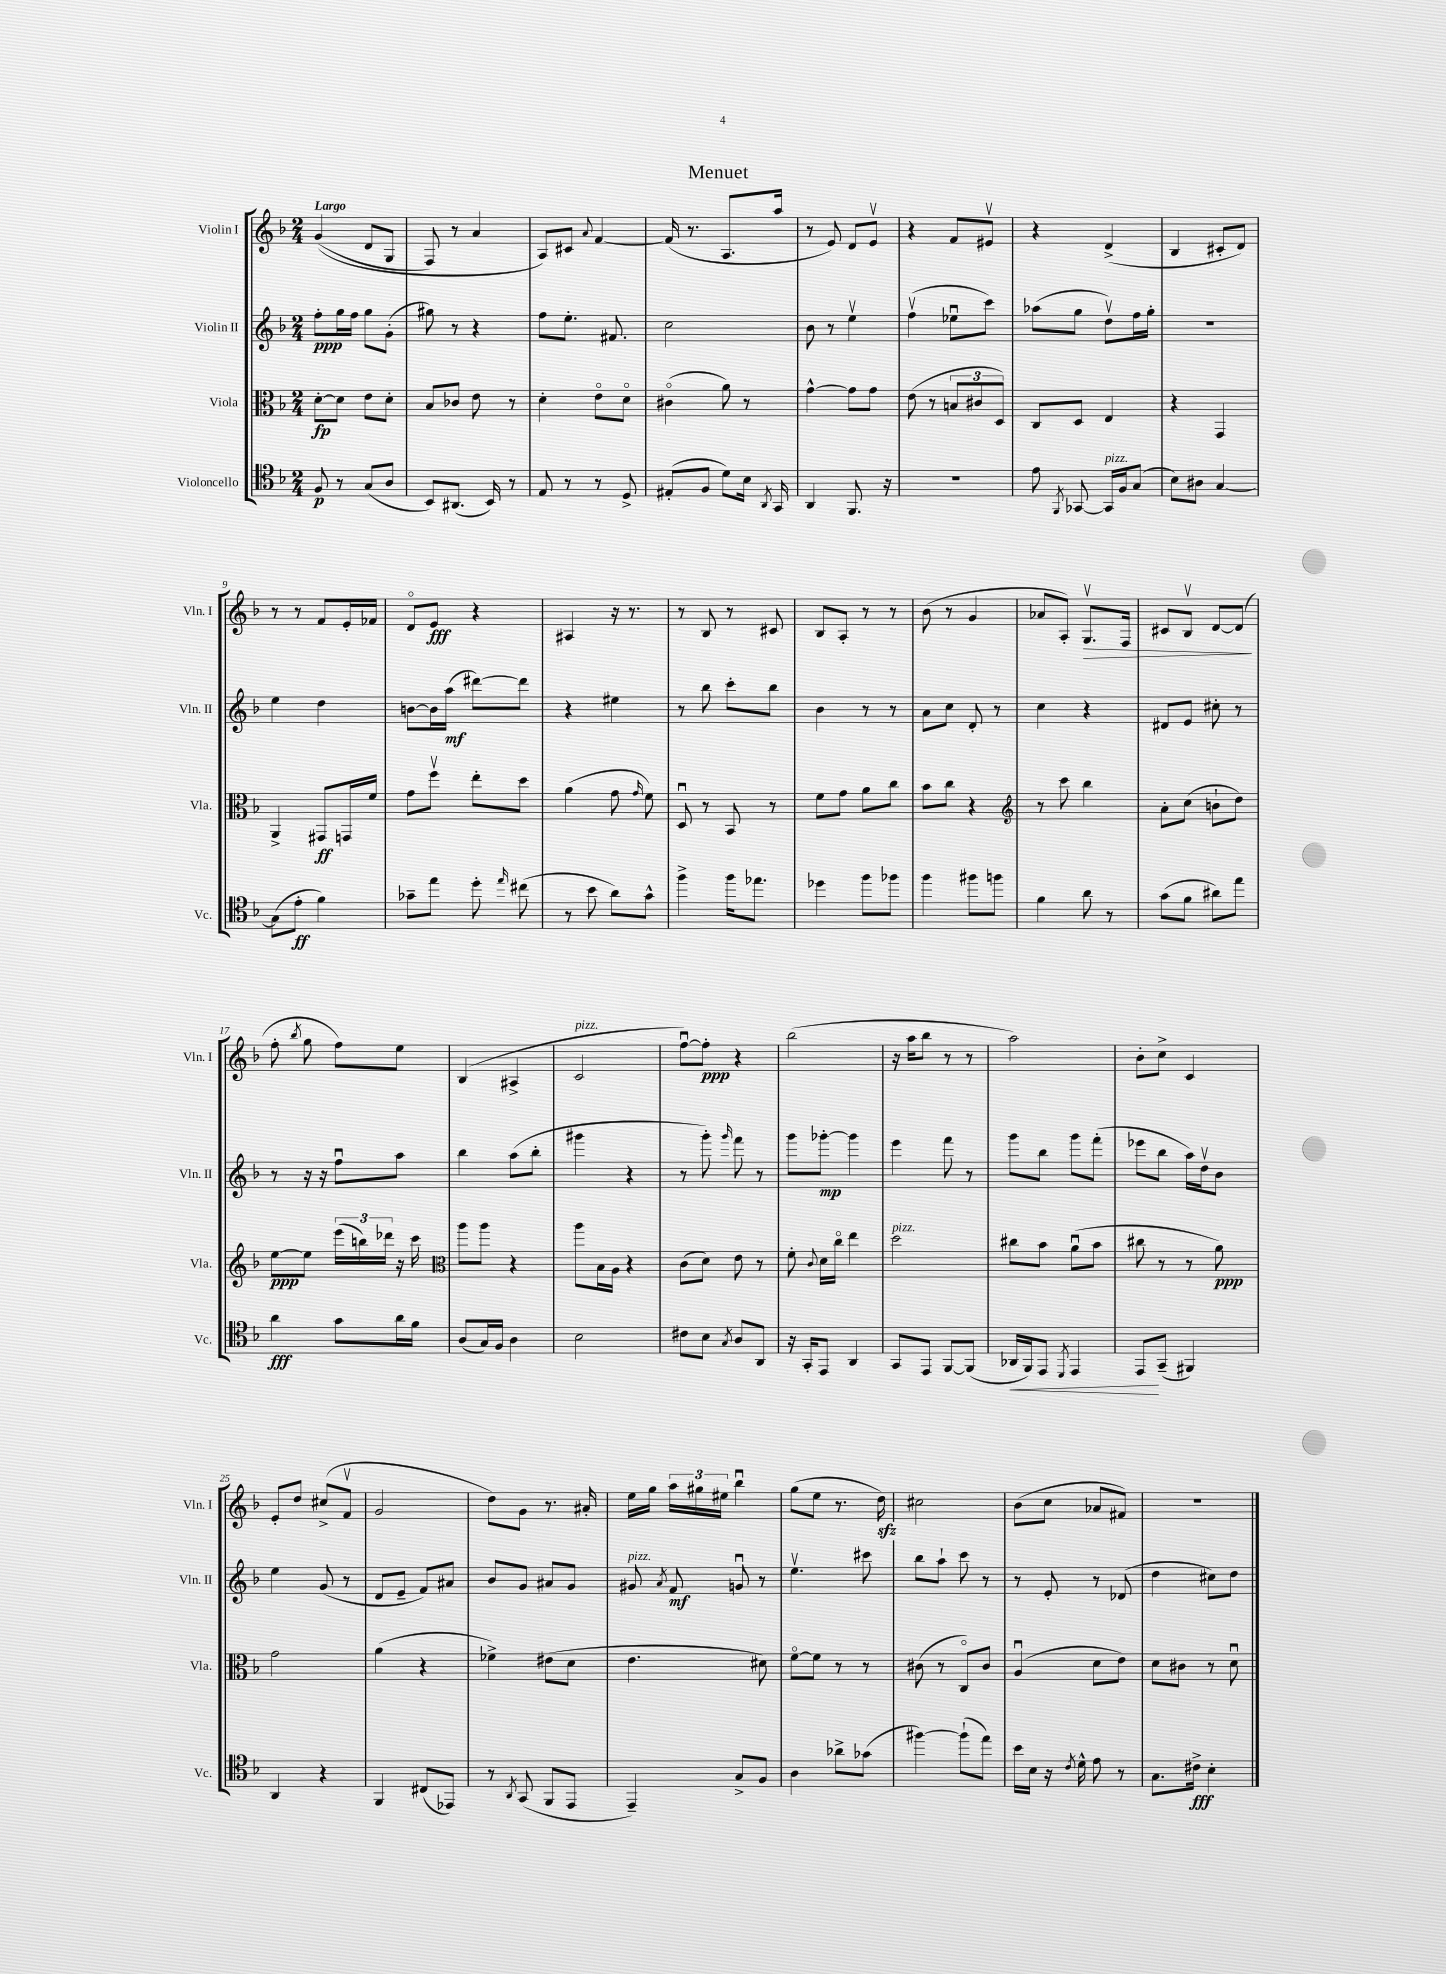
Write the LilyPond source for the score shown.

\header { title = "Menuet" }
<<
\new StaffGroup <<
\new Staff = "s0" \with { instrumentName = "Violin I" shortInstrumentName = "Vln. I" } {
    \clef treble \key f \major \numericTimeSignature \time 2/4 \tempo "Largo"
    \autoBeamOff g'4(\( d'8[ g8] |
    f8) r8 a'4 |
    a8[\) cis'8] \appoggiatura { a'8 } f'4~ |
    f'16( r8. a8.[ a''16] |
    r8 e'8) d'8[ e'8]\upbow |
    r4 f'8[ eis'8]\upbow |
    r4 d'4->( |
    bes4 cis'8[-. d'8]) |
    r8 r8 f'8[ e'16-. fes'16] |
    d'8[\flageolet e'8]\fff r4 |
    ais4 r16 r8. |
    r8 bes8 r8 cis'8 |
    bes8[ a8]-. r8 r8 |
    bes'8( r8 g'4 |
    aes'8[ a8]-.) g8.[\upbow\> f16] |
    cis'8[ bes8]\upbow d'8[~ d'8]\!( |
    f''8-. \acciaccatura { bes''8 } g''8 f''8[) e''8] |
    bes4( ais4-> |
    c'2^\markup { \italic "pizz." } |
    f''8[~\downbow) f''8]-.\ppp r4 |
    bes''2( |
    r16 a''16[ bes''8] r8 r8 |
    a''2) |
    bes'8[-. c''8]-> c'4 |
    e'8[-. d''8] cis''8[->( f'8]\upbow |
    g'2 |
    d''8[) g'8] r8. ais'16-. |
    e''16[ g''16] \tuplet 3/2 { a''16[ gis''16 eis''16] } bes''4\downbow |
    g''8[( e''8] r8. d''16\sfz) |
    cis''2 |
    bes'8[( c''8] aes'8[ fis'8]) |
    r2 \bar "|." |
}
\new Staff = "s1" \with { instrumentName = "Violin II" shortInstrumentName = "Vln. II" } {
    \clef treble \key f \major \numericTimeSignature \time 2/4
    \autoBeamOff f''8[-.\ppp g''16 f''16] g''8[ g'8]-.( |
    gis''8) r8 r4 |
    f''8[ e''8.]-. fis'8. |
    c''2 |
    bes'8 r8 e''4\upbow |
    f''4\upbow( ees''8[\downbow c'''8]) |
    aes''8[( g''8] d''8[\upbow) f''16 g''16]-. |
    R2 |
    e''4 d''4 |
    b'8[~ b'16 a''16]\mf( dis'''8[~) dis'''8] |
    r4 eis''4 |
    r8 bes''8 c'''8[-. bes''8] |
    bes'4 r8 r8 |
    a'8[ c''8] d'8-. r8 |
    c''4 r4 |
    dis'8[ e'8] cis''8-. r8 |
    r8 r16 r16 f''8[\downbow a''8] |
    bes''4 a''8[( bes''8]-. |
    gis'''4 r4 |
    r8 g'''8-.) \grace { g'''16 } f'''8 r8 |
    g'''8[ ges'''8]~-.\mp ges'''4 |
    e'''4 f'''8 r8 |
    g'''8[ bes''8] g'''8[ f'''8]-.( |
    ees'''8[ bes''8] a''16[) d''16\upbow bes'8] |
    e''4 g'8( r8 |
    d'8[ e'8]-- f'8[) ais'8] |
    bes'8[ g'8] ais'8[ g'8] |
    gis'8^\markup { \italic "pizz." } \acciaccatura { a'8 } f'8\mf g'8\downbow r8 |
    e''4.\upbow cis'''8 |
    bes''8[ a''8]-! c'''8 r8 |
    r8 e'8-. r8 des'8( |
    d''4 cis''8[) d''8] \bar "|." |
}
\new Staff = "s2" \with { instrumentName = "Viola" shortInstrumentName = "Vla." } {
    \clef alto \key f \major \numericTimeSignature \time 2/4
    \autoBeamOff d'8[~-.\fp d'8] e'8[ d'8]-. |
    bes8[ ces'8] e'8 r8 |
    d'4-. e'8[\flageolet d'8]\flageolet |
    cis'4\flageolet( a'8) r8 |
    g'4~-^ g'8[ g'8] |
    e'8( r8 \tuplet 3/2 { b8[ cis'8 d8]) } |
    c8[ d8] e4 |
    r4 g,4 |
    a,4-> gis,8[\ff g,16 f'16] |
    g'8[ f''8]\upbow e''8[-. d''8] |
    a'4( g'8 \grace { g'16 } f'8) |
    d8\downbow r8 bes,8 r8 |
    f'8[ g'8] a'8[ c''8] |
    bes'8[ c''8] r4 |
    \clef treble r8 c'''8 bes''4 |
    a'8[-. c''8]( b'8[-! d''8]) |
    e''8[~\ppp e''8] \tuplet 3/2 { e'''16[( b''16) des'''16] } r16 c'''16 |
    \clef alto a''8[ a''8] r4 |
    a''8[ bes16 a16] r4 |
    c'8[( d'8]) e'8 r8 |
    f'8-. \appoggiatura { c'8 } d'16[ c''16]\flageolet e''4 |
    d''2^\markup { \italic "pizz." } |
    cis''8[ bes'8] a'8[\downbow( bes'8] |
    cis''8 r8 r8 a'8\ppp) |
    g'2 |
    a'4( r4 |
    fes'4->) eis'8[( d'8] |
    e'4. dis'8) |
    f'8[~\flageolet f'8] r8 r8 |
    cis'8( r8 c8[\flageolet) cis'8] |
    a4\downbow( d'8[ e'8]) |
    d'8[ cis'8] r8 d'8\downbow \bar "|." |
}
\new Staff = "s3" \with { instrumentName = "Violoncello" shortInstrumentName = "Vc." } {
    \clef tenor \key f \major \numericTimeSignature \time 2/4
    \autoBeamOff f8\p r8 g8[( a8] |
    bes,8[) ais,8.]( bes,16) r8 |
    e8 r8 r8 d8-> |
    eis8[-.( f8] d'8[) bes16] \acciaccatura { a,8 } g,16 |
    a,4 f,8. r16 |
    R2 |
    e'8 \acciaccatura { f,8 } ges,8~ ges,16[^\markup { \italic "pizz." } f16 g8]( |
    bes8[) ais8] g4~ |
    g8[( e'8]-.\ff f'4) |
    ges'8[-- e''8] d''8-. \grace { e''16 } cis''8( |
    r8 bes'8 a'8[) g'8]-^ |
    f''4-> f''16[ ees''8.] |
    des''4 f''8[ fes''8] |
    f''4 fis''8[ f''8] |
    f'4 a'8 r8 |
    g'8[( f'8] ais'8[) e''8] |
    a'4\fff g'8[ a'16 f'16] |
    a8[( g16) f16] a4 |
    bes2 |
    cis'8[ bes8] \acciaccatura { g8 } a8[ a,8] |
    r16 g,16[-. e,8] a,4 |
    g,8[ e,8] f,8[~ f,8]( |
    aes,16[\< f,16) e,8] \acciaccatura { d,8 } e,4 |
    e,8[\! g,8]--( fis,4) |
    a,4 r4 |
    f,4 cis8[( ees,8]) |
    r8 \acciaccatura { a,8 } g,8( f,8[ e,8] |
    e,4--) g8[-> f8] |
    a4 aes'8[-> ges'8]( |
    fis''4~) fis''8[-!( e''8]) |
    bes'16[ bes16] r16 \acciaccatura { c'8 } d'16-^ e'8 r8 |
    g8.[ cis'16]->\fff bes4-. \bar "|." |
}
>>
>>
